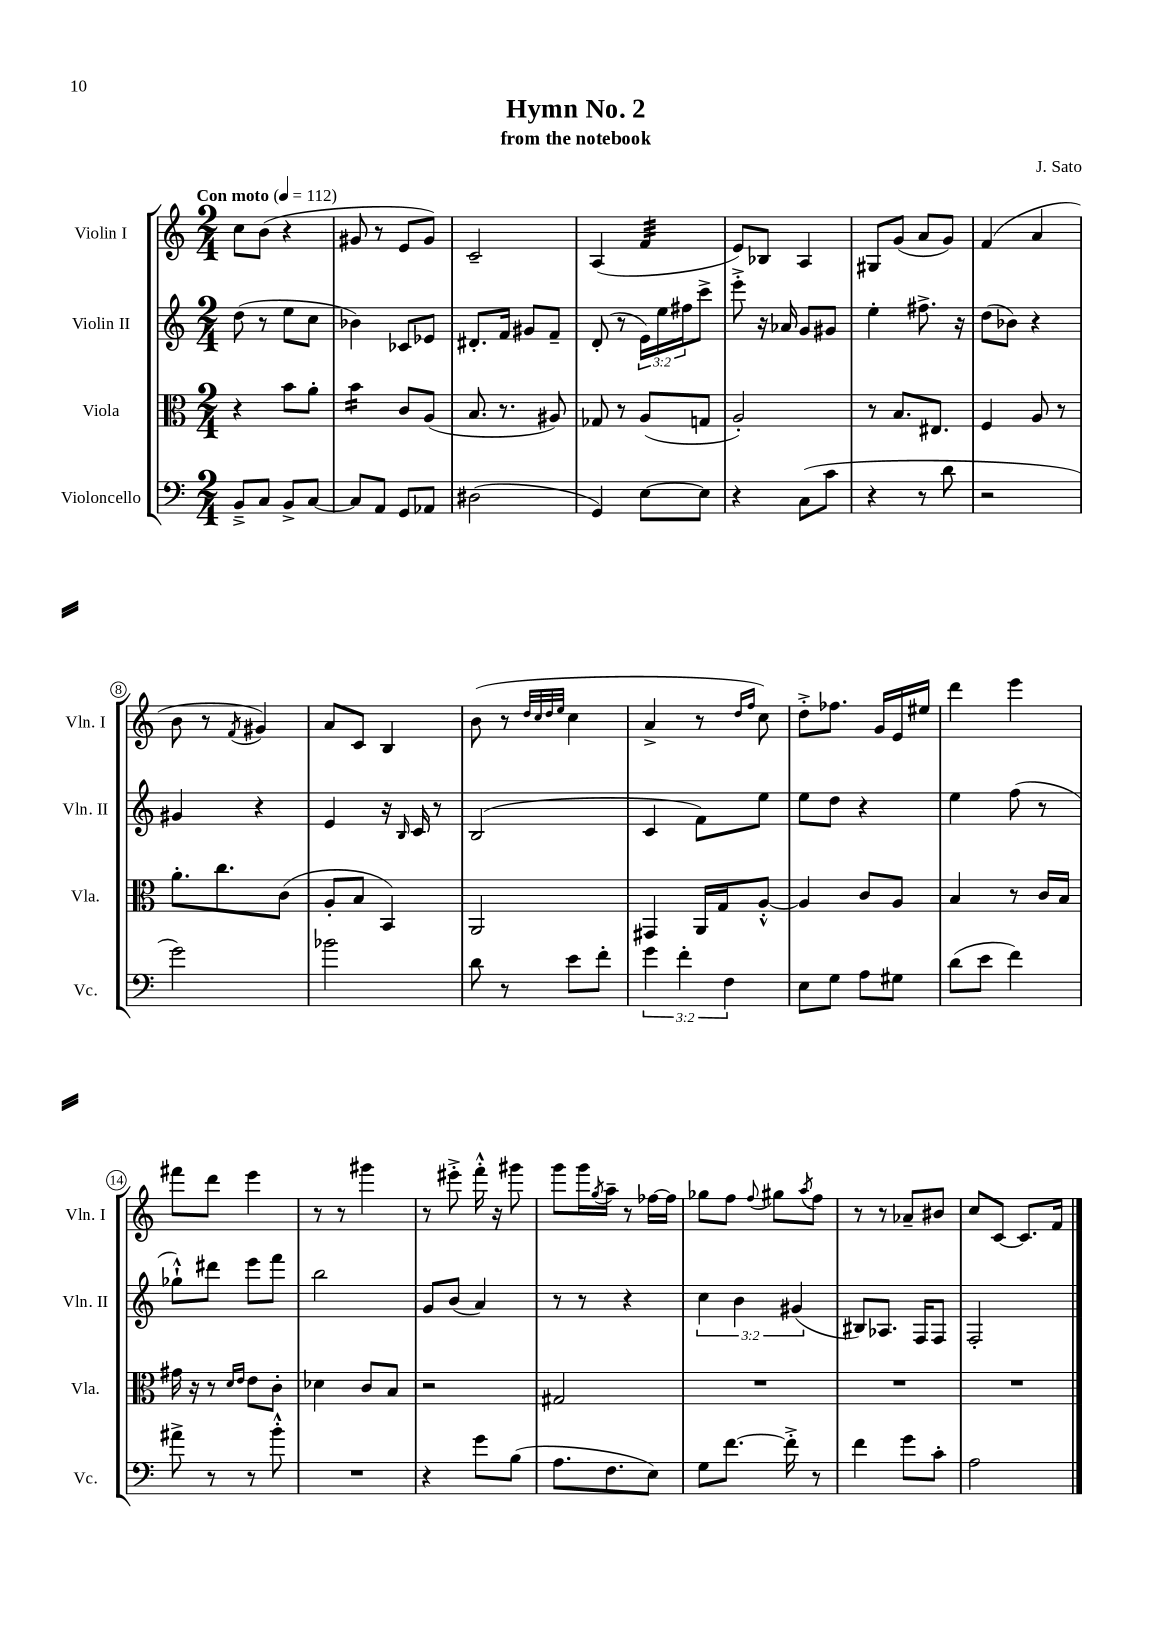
\header { title = "Hymn No. 2" composer = "J. Sato" subtitle = "from the notebook" }
<<
\new StaffGroup <<
\new Staff = "s0" \with { instrumentName = "Violin I" shortInstrumentName = "Vln. I" } {
    \clef treble \key c \major \numericTimeSignature \time 2/4 \tempo "Con moto" 4 = 112
    c''8 b'8( r4 |
    gis'8 r8 e'8 gis'8) |
    c'2-- |
    a4( f'4:32 |
    e'8) bes8 a4 |
    gis8 g'8( a'8 g'8) |
    f'4( a'4 |
    b'8 r8 \acciaccatura { f'8 } gis'4) |
    a'8 c'8 b4 |
    b'8( r8 \grace { d''32 c''32 d''32 e''32 } c''4 |
    a'4-> r8 \grace { d''16 f''16 } c''8) |
    d''8-.-> fes''8. g'16 e'16 eis''16 |
    d'''4 e'''4 |
    fis'''8 d'''8 e'''4 |
    r8 r8 gis'''4 |
    r8 eis'''8-.-> f'''16-.-^ r16 gis'''8 |
    g'''8 g'''16 \acciaccatura { g''8 } a''16-- r8 fes''16~ fes''16 |
    ges''8 f''8 \appoggiatura { f''8 } gis''8 \acciaccatura { a''8 } f''8 |
    r8 r8 aes'8-- bis'8 |
    c''8 c'8~ c'8. f'16 \bar "|." |
}
\new Staff = "s1" \with { instrumentName = "Violin II" shortInstrumentName = "Vln. II" } {
    \clef treble \key c \major \numericTimeSignature \time 2/4 \override Staff.TupletNumber.text = #tuplet-number::calc-fraction-text
    d''8( r8 e''8 c''8 |
    bes'4) ces'8 ees'8 |
    dis'8.-. f'16 gis'8 f'8-- |
    d'8-.( r8 \tuplet 3/2 { e'16) e''16 fis''16 } c'''8-> |
    e'''8-.-> r16 aes'16 g'8 gis'8 |
    e''4-. fis''8.-> r16 |
    d''8( bes'8) r4 |
    gis'4 r4 |
    e'4 r16 \grace { b16 } c'16 r8 |
    b2( |
    c'4 f'8) e''8 |
    e''8 d''8 r4 |
    e''4 f''8( r8 |
    ges''8-!-^) dis'''8 e'''8 f'''8 |
    b''2 |
    g'8 b'8( a'4) |
    r8 r8 r4 |
    \tuplet 3/2 { c''4 b'4 gis'4( } |
    bis8) aes8. f16 f8 |
    f2-. \bar "|." |
}
\new Staff = "s2" \with { instrumentName = "Viola" shortInstrumentName = "Vla." } {
    \clef alto \key c \major \numericTimeSignature \time 2/4
    r4 b'8 a'8-. |
    b'4:16 c'8 a8( |
    b8. r8. ais8) |
    ges8 r8 a8( g8 |
    a2-.) |
    r8 b8. eis8. |
    f4 a8 r8 |
    a'8.-. c''8. c'8( |
    a8-. b8 b,4) |
    a,2 |
    gis,4 a,16 g16 a8~-.-^ |
    a4 c'8 a8 |
    b4 r8 c'16 b16 |
    gis'16 r16 r8 \grace { d'16 e'16 } e'8 c'8-. |
    des'4 c'8 b8 |
    r2 |
    gis2 |
    R2 |
    R2 |
    R2 \bar "|." |
}
\new Staff = "s3" \with { instrumentName = "Violoncello" shortInstrumentName = "Vc." } {
    \clef bass \key c \major \numericTimeSignature \time 2/4 \override Staff.TupletNumber.text = #tuplet-number::calc-fraction-text
    b,8---> c8 b,8-> c8~ |
    c8 a,8 g,8 aes,8 |
    dis2( |
    g,4) e8~ e8 |
    r4 c8( c'8 |
    r4 r8 d'8 |
    r2 |
    g'2) |
    bes'2 |
    d'8 r8 e'8 f'8-. |
    \tuplet 3/2 { g'4 f'4-. f4 } |
    e8 g8 a8 gis8 |
    d'8( e'8 f'4) |
    ais'8-> r8 r8 b'8-.-^ |
    R2 |
    r4 g'8 b8( |
    a8. f8. e8) |
    g8 f'8.~ f'16-.-> r8 |
    f'4 g'8 c'8-. |
    a2 \bar "|." |
}
>>
>>
\layout { \context { \Score \override BarNumber.stencil = #(make-stencil-circler 0.1 0.3 ly:text-interface::print) } }
